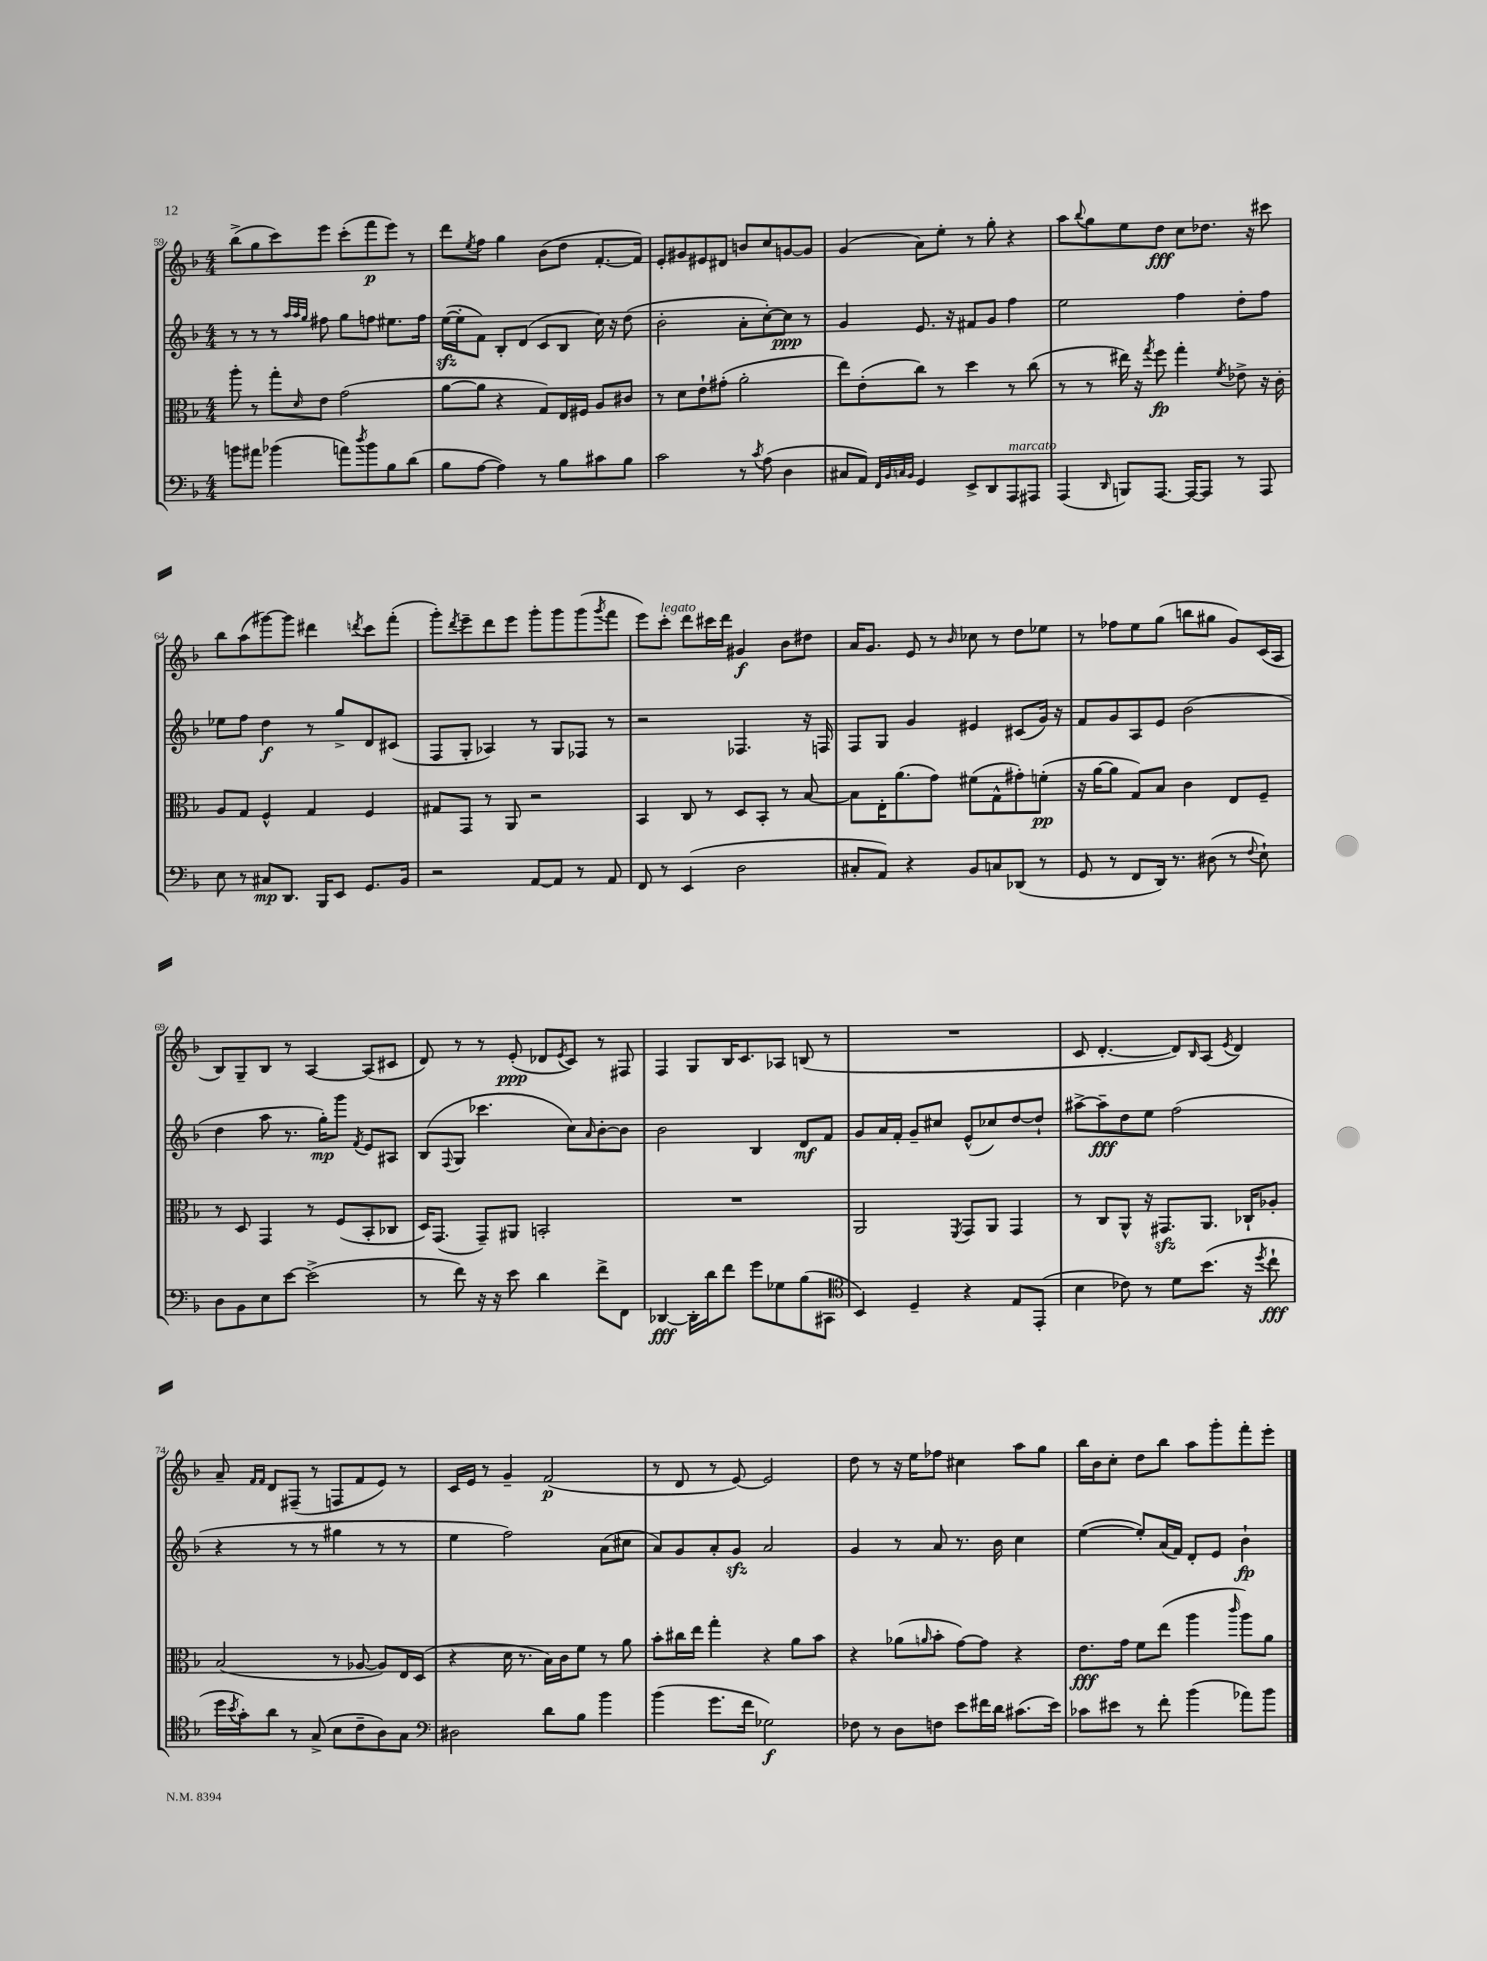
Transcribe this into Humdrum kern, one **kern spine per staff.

**kern	**kern	**kern	**kern
*staff4	*staff3	*staff2	*staff1
*clefF4	*clefC3	*clefG2	*clefG2
*k[b-]	*k[b-]	*k[b-]	*k[b-]
*M4/4	*M4/4	*M4/4	*M4/4
8b	8aa'	8r	(8bb-^
8a#	8r	8r	8gg
(4b-	8gg'	8r	8ccc)
.	.	32qqaa	.
.	.	32qqaa	.
.	16qqd	32qqgg	.
.	8e	8ff#	8eee
8a)	(2g	8gg	(8ccc'
8qdd	.	.	.
8b-	.	8ff	8fff
8B-	.	8.ee#	8eee)
(8d	.	.	8r
.	.	16ff	.
=	=	=	=
8B-	[8a	([16ee	8ddd
.	.	16ee']	.
.	.	.	8qee
[8A	8a]	8f)	8ff
4A])	4r	8B-'	4gg
.	.	(8d	.
8r	8G)	8c	(8b-
8B-	16E	8B-	8dd
.	16F#	.	.
8c#	8A	16cc)	[8.f'
.	.	16r	.
8B-	8c#	(8dd	.
.	.	.	16f])
=	=	=	=
2c	8r	2b-'	8e'
.	8d	.	8g#
.	8e`	.	8e#
.	(8g#'	.	8d#
8r	2a'	8a'	8b
8qc	.	.	.
(8A	.	[8cc')	8cc
4D	.	8cc]	[8g
.	.	8r	8g]
=	=	=	=
8C#	8ee)	4g	(4g
8AA)	(8e'	.	.
32qqFF	.	.	.
32qqBB-	.	.	.
32qqC	.	.	.
32qqBB-	.	.	.
4GG	8cc)	8.e	8a)
.	8r	.	8ee'
.	.	16r	.
8EE^	4dd	8f#	8r
8DD	.	8g	8gg'
8AAA	8r	4ff	4r
8AAA#	(8cc	.	.
=	=	=	=
(4AAA	8r	2ee	8aa
.	.	.	8qqbb-
.	8r	.	8gg
16qqDD	.	.	.
8BBB)	16ee#)	.	8ee
.	16r	.	.
.	8qgg	.	.
[8.AAA	8ff	.	8dd
.	4gg'	4ff	8cc
16AAA_	.	.	.
8AAA]	.	.	8.dd-
.	8qf	.	.
8r	8e-^	8dd'	.
.	.	.	16r
8AAA	16r	8ff	8ccc#
.	16c'	.	.
=	=	=	=
8E	8A	8ee-	8bb-
8r	8G	8ff	(8aa
8C#	4F^^	4dd	[8ggg#)
8.DD	.	.	8ggg#]
.	4G	8r	4ddd#
16BBB-	.	.	.
8EE	.	8gg^	.
.	.	.	8qddd
8.GG	4F	8d	8ccc
.	.	(8c#	(8fff'
16BB-	.	.	.
=	=	=	=
2r	8G#	8F	8ggg')
.	.	.	8qddd
.	8GG	8G'	8eee~
.	8r	4A-)	8ddd
.	8AA	.	8eee
[8AA	2r	8r	8ggg'
8AA]	.	8G	8ggg
8r	.	8F-	(8ggg
.	.	.	8qggg
8AA	.	8r	8fff
=	=	=	=
8FF	4BB-	2r	8eee)
8r	.	.	8ccc'
(4EE	8C	.	8ddd
.	8r	.	16ccc#
.	.	.	16ddd
2D	8D	4.F-	4g#
.	8BB-'	.	.
.	8r	.	8b-
.	[8B-	16r	8dd#
.	.	16F	.
=	=	=	=
8C#'	8B-]	8F	16a
.	.	.	8.g
8AA)	16E'	8G	.
.	(8.a	.	.
4r	.	4g	8e
.	8g)	.	8r
.	.	.	16qqb-
8BB-	(8f#	4e#	8cc-
8C	8G^^	.	8r
(8DD-	8g#')	(8c#	8dd
8r	(8f'	16g)	8ee-
.	.	16r	.
=	=	=	=
8GG	16r	8f	8r
.	[16a	.	.
8r	8a]	8g	8ff-
8FF	8G)	8A	8ee
16DD)	8B-	8e	(8gg
8.r	.	.	.
.	4c	(2b-	8bb
(8D#	.	.	8gg#
8r	8E	.	8g)
8qqF	.	.	.
8E`)	8F~	.	(16c
.	.	.	16A
=	=	=	=
8D	8r	4dd	8B-)
8BB-	8D	.	8G~
8E	4GG	8aa	8B-
[8e	.	8.r	8r
(2e^]	8r	.	[4A
.	.	16gg')	.
.	(8F	8ggg	.
.	.	8qf	.
.	8BB-'	8e	(8A]
.	8C-	8A#	8c#
=	=	=	=
8r	16D)	(8B-	8d)
.	(8.GG	.	.
.	.	8qqF	.
8f)	.	8G	8r
16r	8GG~)	4.ccc-	8r
16r	.	.	.
8e	8AA#	.	(8e'
4d	2BB'	.	8d-
.	.	.	8qe
.	.	8cc)	8c)
.	.	16qqa	.
8f^	.	[8b-'	8r
8FF	.	8b-]	8F#
=	=	=	=
[4DD-	1r	2b-	4F
16DD-']	.	.	8G
16d	.	.	.
8f	.	.	16B-
.	.	.	8.c
8g	.	4B-	.
8G-	.	.	8A-
(8B-	.	8d	(8B
8CC#	.	8f	8r
=	=	=	=
*clefC4	*	*	*
4BB-)	2AA	8g	1r
.	.	16a	.
.	.	16f'	.
4D~	.	8g~	.
.	.	8cc#	.
.	8qFF	.	.
4r	8GG	(8e^^	.
.	8AA	8cc-)	.
8E	4GG	[8dd	.
(8EE'	.	8dd`]	.
=	=	=	=
4B-	8r	[8aa#^	8c
.	8C	8aa#~]	[4.d'
8c-)	8AA^^	8dd	.
8r	16r	8ee	.
.	8.GG#	.	.
8d	.	(2ff	8d])
.	.	.	16qqB-
(8.b-	8.AA	.	(8A
.	.	.	8qe
.	.	.	4d)
16r	16C-`	.	.
8qdd	.	.	.
8cc`	8A-'	.	.
=	=	=	=
16dd	(2B-	4r	8a~
8qb-	.	.	.
16g')	.	.	.
.	.	.	16qqf
.	.	.	16qqf
8a	.	.	8d
8r	.	8r	(8F#~
(8G^	.	8r	8r
8B-	8r	4gg#	8F
8c~	[8A-	.	8f
8A)	8A-])	8r	8e)
8G	16E	8r	8r
.	(16D	.	.
=	=	=	=
*clefF4	*	*	*
2D#	4r	4ee	16c
.	.	.	16e
.	.	.	8r
.	16d	2ff)	4g~
.	8.r	.	.
8d	16B-)	.	(2f
.	16c	.	.
8B-	8f	.	.
4b-	8r	(8a	.
.	8a	8cc#	.
=	=	=	=
(4b-	8b-'	8a)	8r
.	16cc#	8g	8d
.	16ee	.	.
8.g	4gg'	8a'	8r
.	.	8g	[8e)
16f	.	.	.
2G-)	4r	2a	2e]
.	8a	.	.
.	8b-	.	.
=	=	=	=
8F-	4r	4g	8dd
8r	.	.	8r
8D	(8a-	8r	16r
.	.	.	16ee
.	16qqa	.	.
8F	8b-'	8a	8ff-
8e	[8g)	8.r	4cc#
16f#	8g]	.	.
16d	.	16b-	.
(8.c#	4r	4cc	8aa
.	.	.	8gg
16e)	.	.	.
=	=	=	=
8c-	8.e	([4ee	16bb-
.	.	.	16b-
8e#	.	.	8cc'
.	16g	.	.
8r	8f	8ee'])	8dd
8f'	(8ee	(16a	8bb-
.	.	16f)	.
(4b-	4aa	8d'	8aa
.	.	8e	8ggg'
.	16qqccc	.	.
8a-)	8aa)	4b-`	8fff'
8b-	8a	.	8eee'
==	==	==	==
*-	*-	*-	*-
